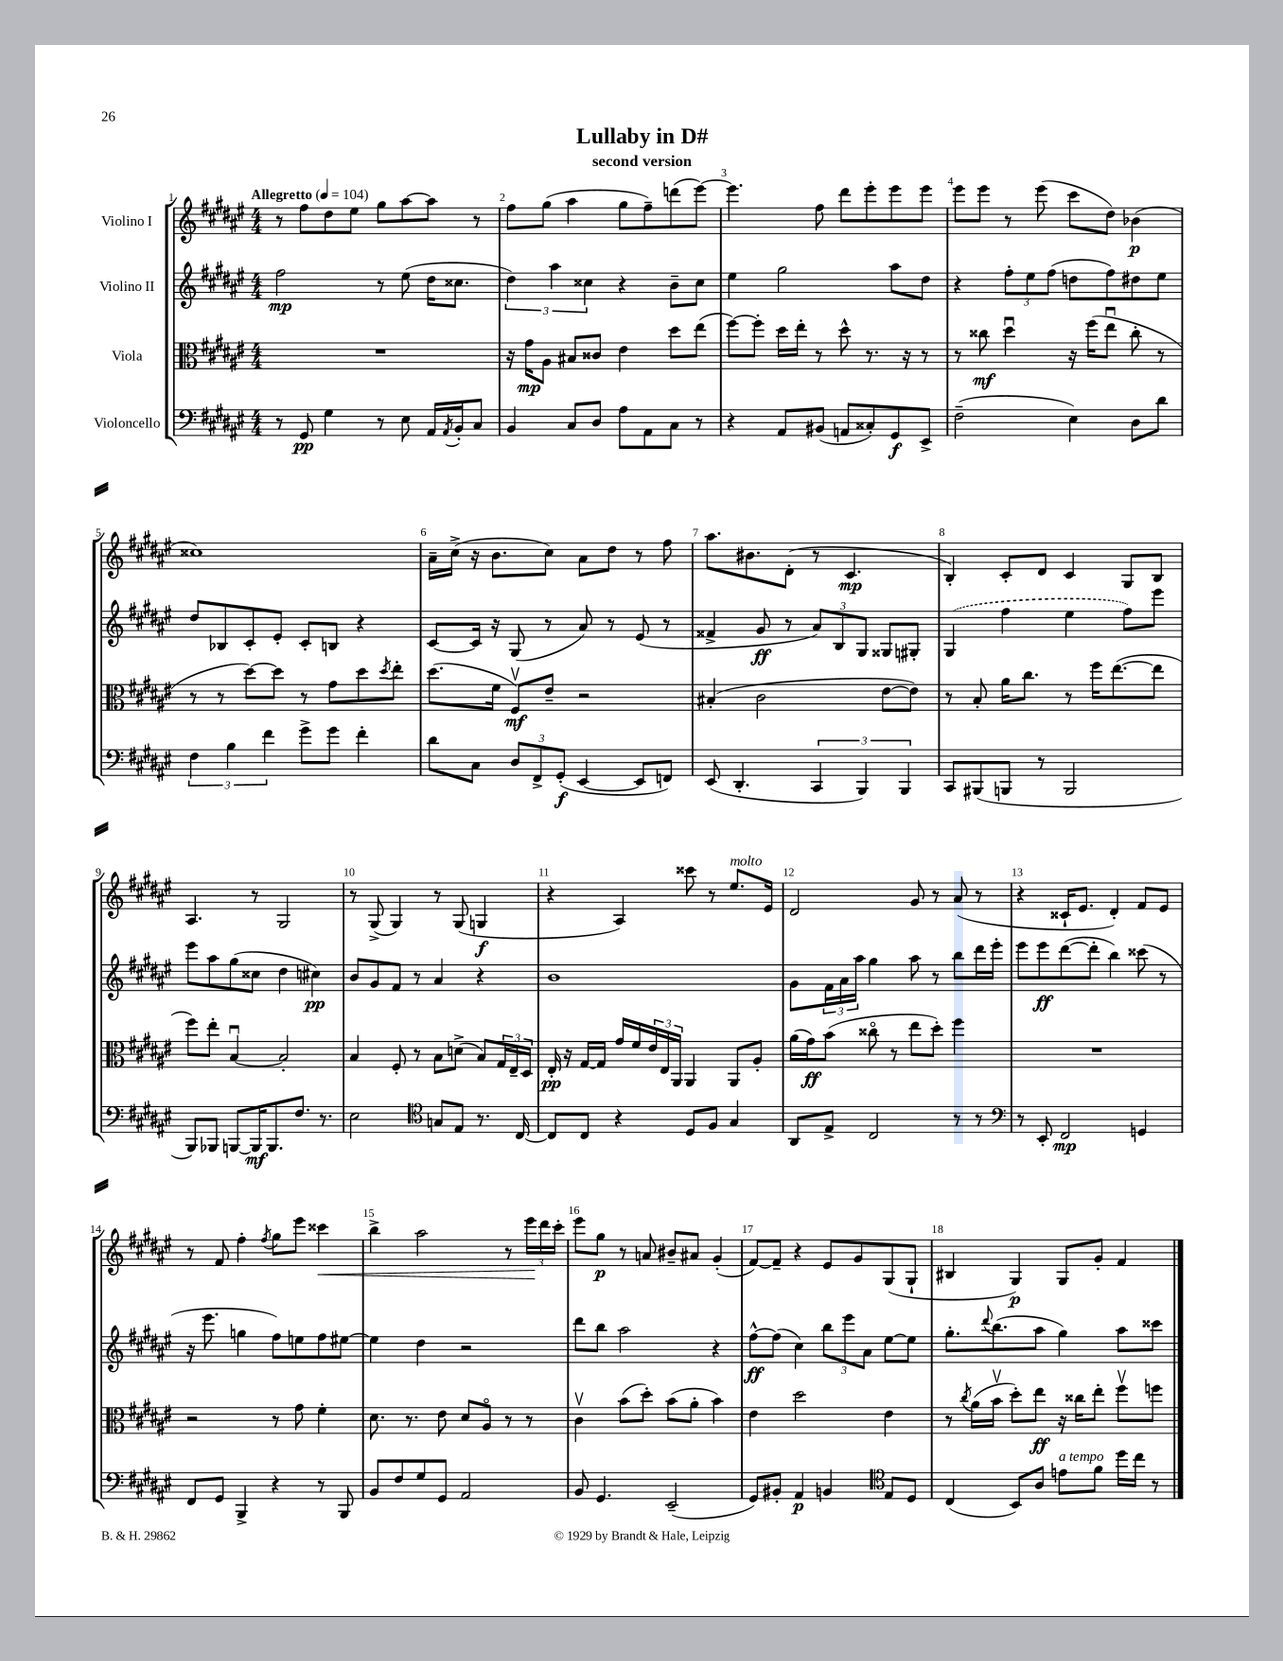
\header { title = "Lullaby in D#" subtitle = "second version" }
<<
\new StaffGroup <<
\new Staff = "s0" \with { instrumentName = "Violino I" } {
    \clef treble \key fis \major \numericTimeSignature \time 4/4 \tempo "Allegretto" 4 = 104
    r8 fis''8 dis''8 eis''8 gis''8 ais''8~ ais''8 r8 |
    fis''8 gis''8( ais''4 gis''8 fis''8--) d'''8( eis'''8~) |
    eis'''4. fis''8 dis'''8 eis'''8-. eis'''8 eis'''8 |
    eis'''8 eis'''8 r8 eis'''8( cis'''8 dis''8) bes'4\p( |
    cisis''1) |
    ais'16-- cis''16->( r16 b'8. cis''8) ais'8 dis''8 r8 fis''8 |
    ais''8. bis'8. dis'8-.( r8 cis'4.\mp |
    b4-.) cis'8-. dis'8 cis'4 gis8 b8 |
    ais4. r8 gis2 |
    r8 gis8->( gis4) r8 gis8( g4\f |
    r4 ais4) cisis'''8 r8 eis''8.^\markup { \italic "molto" } eis'16 |
    dis'2 gis'8 r8 ais'8( r8 |
    r4 cisis'16-! eis'8. dis'4-.) fis'8 eis'8 |
    r8 fis'8 fis''4-. \acciaccatura { fis''8 } gis''8 eis'''8 cisis'''4\< |
    b''4-> ais''2 r8 \tuplet 3/2 { eis'''16\! dis'''16 cis'''16-. } |
    eis'''8 gis''8\p r8 a'8 bis'8-- ais'8 gis'4-.( |
    fis'8~) fis'8-- r4 eis'8 gis'8 gis8( gis8-! |
    bis4 gis4\p) gis8 gis'8-. fis'4 \bar "|." |
}
\new Staff = "s1" \with { instrumentName = "Violino II" } {
    \clef treble \key fis \major \numericTimeSignature \time 4/4
    fis''2\mp r8 eis''8( dis''16 cisis''8. |
    \tuplet 3/2 { dis''4) ais''4 cisis''4 } r4 b'8-- cisis''8 |
    eis''4 gis''2 ais''8 dis''8 |
    r4 \tuplet 3/2 { fis''8-. eis''8 fis''8( } d''8 fis''8) dis''8 eis''8 |
    dis''8 bes8 cis'8-. eis'8-. cis'8-. b8 r4 |
    cis'8~ cis'16 r16 gis8( r8 ais'8) r8 eis'8( r8 |
    fisis'4-> gis'8\ff r8 \tuplet 3/2 { ais'8) b8 gis8 } gisis8 gis8-. |
    \once \slurDashed gis4( fis''4 eis''4 fis''8) eis'''8 |
    eis'''8 ais''8 gis''8( cisis''8 dis''4 cis''4\pp) |
    b'8 gis'8 fis'8 r8 ais'4 r4 |
    b'1 |
    gis'8 \tuplet 3/2 { fis'16 ais'16 ais''16 } gis''4 ais''8 r8 b''8 dis'''16 eis'''16-. |
    eis'''8 eis'''8\ff dis'''8~( dis'''8-. b''4) cisis'''8( r8 |
    r16 eis'''8. g''4 fis''8) e''8 fis''8 eis''8~ |
    eis''4 dis''4 r2 |
    dis'''8 b''8 ais''2 r4 |
    fis''8~-^\ff fis''8( cis''4) \tuplet 3/2 { b''8 eis'''8 ais'8 } eis''8~ eis''8 |
    gis''8.-. \appoggiatura { dis'''8 } b''8.( ais''8 gis''4) ais''8 cisis'''8 \bar "|." |
}
\new Staff = "s2" \with { instrumentName = "Viola" } {
    \clef alto \key fis \major \numericTimeSignature \time 4/4
    R1 |
    r16 gis'16\mp ais8 bis8 cisis'8 eis'4 dis''8 eis''8( |
    fis''8~) fis''8-. dis''16 eis''16-. r8 dis''8-^ r8. r16 r8 |
    r8 cisis''8\mf dis''4\downbow r16 fis''16( eis''8\downbow cisis''8-. r8 |
    r8 r8 dis''8~) dis''8 r8 gis'8 dis''8 \acciaccatura { dis''8 } eis''8-. |
    dis''8.( fis'16 fis8\upbow\mf) eis'8-- r2 |
    bis4-.( cis'2 eis'8~ eis'8) |
    r8 b8-. ais'16 cis''8. r8 fis''16 eis''8.~( eis''8 |
    fis''8) eis''8-. b4~\downbow b2-. |
    b4 fis8-. r8 b8 d'8->( b8) \tuplet 3/2 { gis16 eis16-- dis16 } |
    eis16-.\pp r16 gis16~ gis16 gis'16 fis'16 \tuplet 3/2 { eis'16 eis16 ais,16 } ais,4 ais,8 ais8-. |
    ais'16( gis'16\ff) b'8( cisis''8\flageolet r8 eis''8 dis''8-.) fis''4 |
    R1 |
    r2 r8 gis'8 fis'4-. |
    dis'8. r8. eis'8 dis'8 ais8\flageolet r8 r8 |
    cis'4\upbow b'8( dis''8-.) b'8( ais'8-. b'4) |
    eis'4 dis''2 eis'4 |
    r8 \acciaccatura { cis''8 } ais'16( b'16\upbow dis''8-.) eis''8\ff r16 cisis''16 eis''8-. fis''8\upbow f''8 \bar "|." |
}
\new Staff = "s3" \with { instrumentName = "Violoncello" } {
    \clef bass \key fis \major \numericTimeSignature \time 4/4
    r8 gis,8\pp gis4 r8 eis8 ais,16 \acciaccatura { ais,8 } b,16-. cis8 |
    b,4 cis8 dis8 ais8 ais,8 cis8 r8 |
    r4 ais,8 bis,8( a,8 cisis8-.) gis,8\f eis,8-> |
    fis2--( eis4) dis8 dis'8 |
    \tuplet 3/2 { fis4 b4 fis'4 } gis'8-> gis'8 fis'4-. |
    dis'8 cis8 \tuplet 3/2 { dis8 fis,8-> gis,8-.\f( } eis,4~ eis,8 f,8) |
    eis,8( dis,4.-. \tuplet 3/2 { cis,4 b,,4) b,,4 } |
    cis,8 bis,,8( b,,8 r8 b,,2 |
    b,,8) bes,,8 b,,8~ b,,16\mf b,,8. fis8. r8. |
    eis2 \clef tenor g8 eis8 r8. cis16~ |
    cis8 cis8 r4 dis8 fis8 gis4 |
    ais,8 eis8-> cis2 r8 r8 |
    \clef bass r8 eis,8-. fis,2\mp g,4 |
    fis,8 gis,8 b,,4-> r4 r8 b,,8 |
    b,8 fis8 gis8 gis,8 ais,2 |
    b,8 gis,4. eis,2--( |
    gis,8) bis,8-. ais,4\p b,4 \clef tenor eis8 dis8 |
    cis4( b,8) ais8 e'8^\markup { \italic "a tempo" } fis'8 dis''16 cis''16 r8 \bar "|." |
}
>>
>>
\layout { \context { \Score \override BarNumber.break-visibility = ##(#f #t #t) barNumberVisibility = #all-bar-numbers-visible } }
